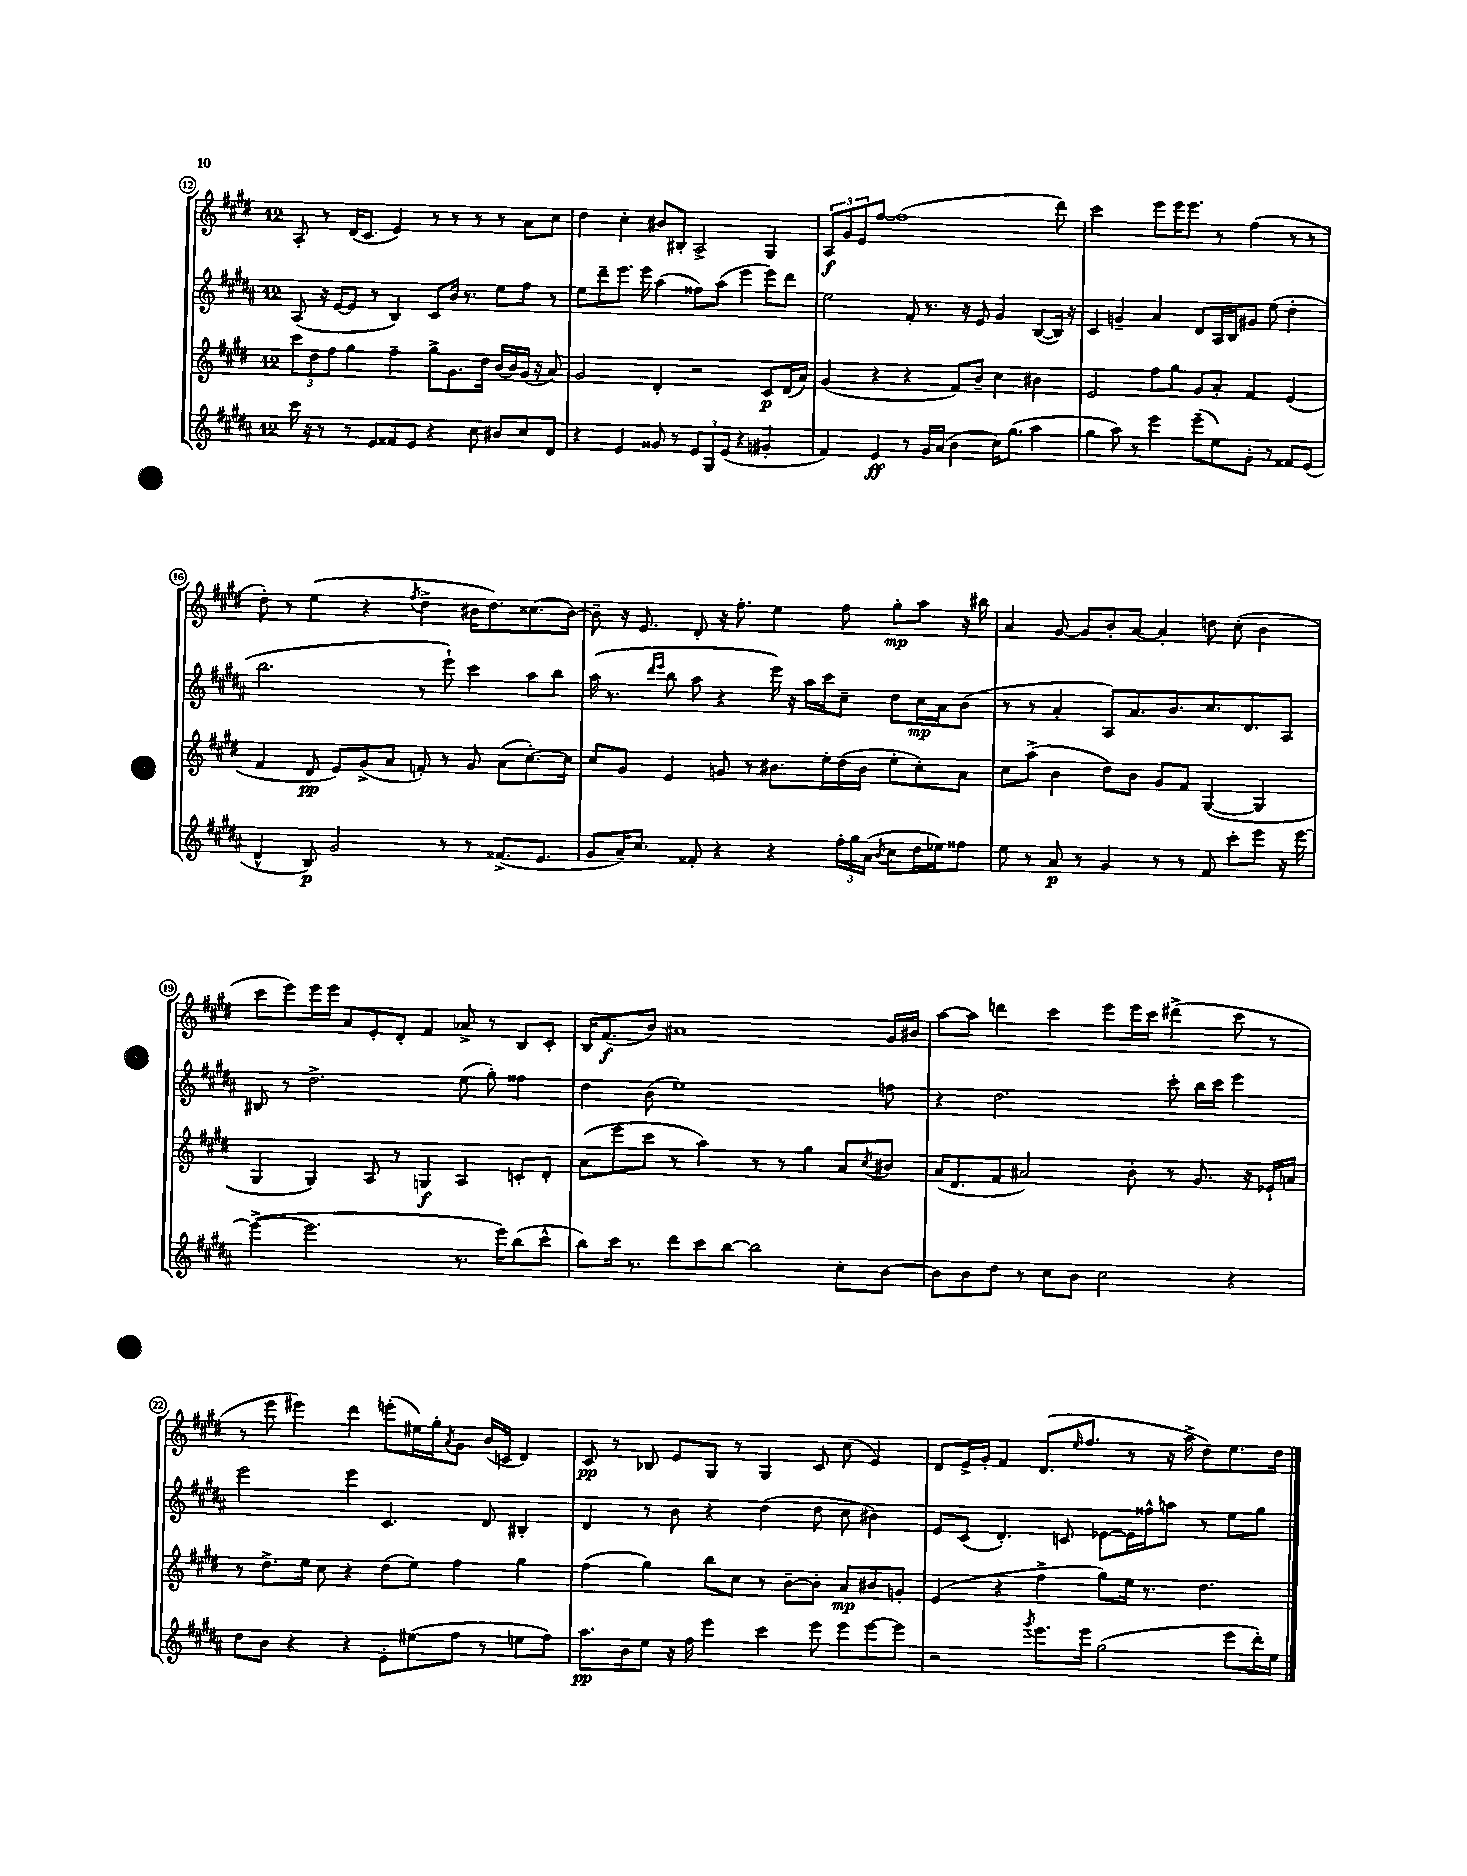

**kern	**kern	**kern	**kern
*staff4	*staff3	*staff2	*staff1
*clefG2	*clefG2	*clefG2	*clefG2
*k[f#c#g#d#a#]	*k[f#c#g#d#]	*k[f#c#g#d#a#]	*k[f#c#g#d#]
*M12/8	*M12/8	*M12/8	*M12/8
16ccc#\	12ccc#\L	(8A#/	8A'/
16r	.	.	.
.	12dd#\	.	.
8r	.	16r	8r
.	12ff#\J	.	.
.	.	[16e/LK	.
8r	4gg#\	8e/]J	(16d#/LK
.	.	.	8.c#/J
8e/L	.	8r	.
8f##/	4ff#~\	4B/)	4e/)
8e/J	.	.	.
4r	8gg#^\L	8c#/L	8r
.	8.g#\	16b/Jk	8r
.	.	8.r	.
8cc#\	.	.	8r
.	16dd#\Jk	.	.
8b#/L	[16b/LL	8ee\L	8r
.	16b/]	.	.
8cc#/	(16g#/JJ	8ff#\J	8a\L
.	16r	.	.
8d#/J	8a/)	8r	8cc#\J
=	=	=	=
4r	2g#/	8ee\L	4dd#\
.	.	8ddd#~\	.
4e/	.	8.eee\J	4cc#'\
.	.	16eee\	.
8g##/	4d#'/	(4aa#\	8b#/L
8r	.	.	8B#'/J
12e/L	2r	8ff##\L)	2A^/
12G#/	.	.	.
.	.	(8aa#\J	.
(12e/J	.	.	.
4r	.	4eee\	.
4g#'/	8c#/L	8eee\L)	4G#/
.	(16d#/L	8ddd#\J	.
.	16a/JJ)	.	.
=	=	=	=
4f#/)	(4g#/	2ee\	12A/L
.	.	.	12g#/
.	.	.	12e/
4e/	4r	.	[8ff#/J
.	.	.	(1ff#]
8r	4r	8f#'/	.
16g#/LL	.	8.r	.
(16a#/JJ	.	.	.
4b\	8f#/L)	.	.
.	.	16r	.
.	8b~/J	8e/	.
16cc#\LK)	4cc#\	4g#/	.
(8.gg#\J	.	.	.
4aa#\	4b#\	([8B/L	.
.	.	16B/]Jk)	8ddd#\)
.	.	16r	.
=	=	=	=
4gg#\	2e/	4c#/	2ccc#\
8aa#\)	.	4g~/	.
8r	.	.	.
4eee\	8ff#\L	4a#/	8eee\L
.	8gg#\J	.	16eee\K
.	.	.	8.eee\J
(8eee~\L	8g#/L	8d#/L	.
8ee\)	8a'/J	16A#/L	8r
.	.	16B/J	.
8g#'\J	4f#/	8g#/J	(4ff#\
8r	.	(8ee\	.
8f##/L	(4e/	4dd#'\	8r
(8e/J	.	.	8r
=	=	=	=
4d#^^/	4f#/	2.bb\	8dd#'\)
.	.	.	8r
8B/)	8d#/	.	(4ee\
2g#/	8e/L)	.	.
.	(8g#^/	.	4r
.	8a/J	.	.
.	.	.	8qff#/
.	8f'/)	8r	4dd#^\
8r	8r	8eee`\)	.
8r	8g#/	4ccc#\	16b#\LK
.	.	.	8.dd#\)
(8.f##^/L	(8a\L	.	.
.	[8.cc#'\)	8aa#\L	(8.cc##\
8.e/J	.	.	.
.	.	8bb\J	.
.	16cc#\]Jk	.	[16b#\Jk)
=	=	=	=
8g#/L	8cc#/L	(16aa#\	8b#~\]
.	.	8.r	.
16a#~/K)	8g#/J	.	16r
8.cc#/J	.	.	8.e/
.	.	16qqddd#/LL	.
.	.	16qqeee/JJ	.
.	4e/	8bb\	.
8f##'/	.	8aa#\	8d#'/
4r	8g/	4r	16r
.	.	.	8.ff#'\
.	8r	.	.
4r	8.b#\L	16eee\)	4ee\
.	.	16r	.
.	.	16aa#\LL	.
.	16ee'\L	16ccc#\J	.
24ff#'\LL	(16dd#\	8cc#~\J	8ff#\
24gg#\	.	.	.
.	16b#\JJ	.	.
(24a#\JJ	.	.	.
8qb/	.	.	.
8cc#\L	8ee'\L	8dd#\L	8gg#'\L
16dd#\L	8cc#'\)	16cc#\L	8aa\J
16ee-\J)	.	16a#\J	.
8ff##\J	8a\J	(8b\J	16r
.	.	.	16bb#\
=	=	=	=
8ee\	8cc#\L	8r	4a/
8r	(8aa^\J	8r	.
8a#/	4b\	4a#'/	[8g#/
8r	.	.	8g#/]L
4g#/	8dd#\L)	8A#/L)	8b'/
.	8b\J	8.a#/	[8a/J
8r	8g#/L	.	4a'/]
.	.	8.b/	.
8r	8f#/J	.	.
8f#/	([4G#/	8.cc#/	8dd\
8ccc#'\L	.	.	(8cc#'\
.	.	8.d#/	.
8eee\J	4G#/]	.	4b\
16r	.	8A#/J	.
[16eee\	.	.	.
=	=	=	=
(4eee^\_	4G#/	8B#/	8ccc#\L
.	.	8r	8eee\)
2.eee\]	4G#/)	2.dd#^\	16eee\L
.	.	.	16eee\JJ
.	.	.	8a/L
.	8A/	.	8e'/
.	8r	.	8d#'/J
.	4G/	.	4f#/
8.r	4A/	(8ee\	8a-^/
.	.	8gg#'\)	8r
16eee\LK)	.	.	.
(8bb\	8c'/L	4ff##\	8B/L
8ccc#^^\J	8d#'/J	.	8c#'/J
=	=	=	=
8bb\L)	(8a\L	4dd#\	16B/LK
.	.	.	(8.f#/
16ccc#\Jk	8eee\	.	.
8.r	.	.	.
.	8ccc#\J	(8b\	8b/J)
8ddd#\L	8r	1ee)	1a#
8ccc#\	4aa\)	.	.
[8bb\J	.	.	.
2bb\]	8r	.	.
.	8r	.	.
.	4gg#\	.	.
8cc#'\L	8a/L	.	.
.	8qcc#/	.	.
[8b\J	8b#/J	8ff\	16g#/LL
.	.	.	16b#/JJ
=	=	=	=
8b\]L	(16a/LK	4r	[8aa\L
.	8.d#/	.	.
8b\	.	.	8aa\]J
8dd#\J	8f#/J	2.dd#\	4ddd\
8r	2a#/)	.	.
8cc#\L	.	.	4ccc#\
8b\J	.	.	.
2cc#\	.	.	8eee\L
.	8b'\	.	16eee\L
.	.	.	16ccc#\JJ
.	8r	8ccc#'\	(4ddd#^\
.	8.g#/	16bb\LL	.
.	.	16ccc#\JJ	.
4r	.	4eee\	8ccc#\
.	16r	.	.
.	16e-`/LL	.	8r
.	16a/JJ	.	.
=	=	=	=
8dd#\L	8r	2eee\	8r
8b\J	8.dd#^\L	.	8eee\
4r	.	.	4eee#\)
.	16ee\Jk	.	.
.	8cc#\	.	.
4r	4r	4eee\	4ddd#\
8e'\L	(8dd#\L	4.c#/	(8eee'\L
(8ee#\	8ee\J)	.	16ee#\L)
.	.	.	16gg#'\J
.	.	.	8qa/
8ff#\J	4ff#\	.	8g#\J
8r	.	8d#/	(16b/LL
.	.	.	16c/JJ
8ee\L	4gg#\	4B#'/	4d#/)
8ff#\J)	.	.	.
=	=	=	=
8.aa#\L	(4ff#\	4d#/	8c#/
.	.	.	8r
16b\k	.	.	.
8ee\J	4gg#\)	8r	8B-/
16r	.	8b\	8e/L
16ff#\	.	.	.
4eee\	8bb\L	4r	8G#/J
.	8cc#\J	.	8r
4ccc#\	8r	(4dd#\	4G#/
.	[8b~\L	.	.
8eee\	8b'\]J	8dd#\	8c#/
8eee\L	8a/L	8cc#\	(8cc#\
[8eee\	8b#/	4b#\)	4e/)
8eee\]J	8g'/J	.	.
=	=	=	=
2r	(4e/	8e/L	8d#/L
.	.	(8c#/J	16e^/L
.	.	.	16g#'/JJ
.	4r	4.d#'/)	4f#/
8qggg#/	.	.	.
8.eee\L	4ff#^\	.	(8.d#/L
.	.	8c/	.
.	.	.	16qqee/
16eee\Jk	.	.	8.ff#/J
(2gg#\	8gg#\L)	[8e-\L	.
.	16ee\Jk	16e-\]L	8r
.	8.r	16ff##^^\J	.
.	.	8aa\J	16r
.	.	.	16aa^\
.	4.dd#\	8r	8dd#\L)
8eee\L	.	8ee\L	8.ee\
16ddd#'\L)	.	8gg#\J	.
16ee\JJ	.	.	16dd#\Jk
==	==	==	==
*-	*-	*-	*-
